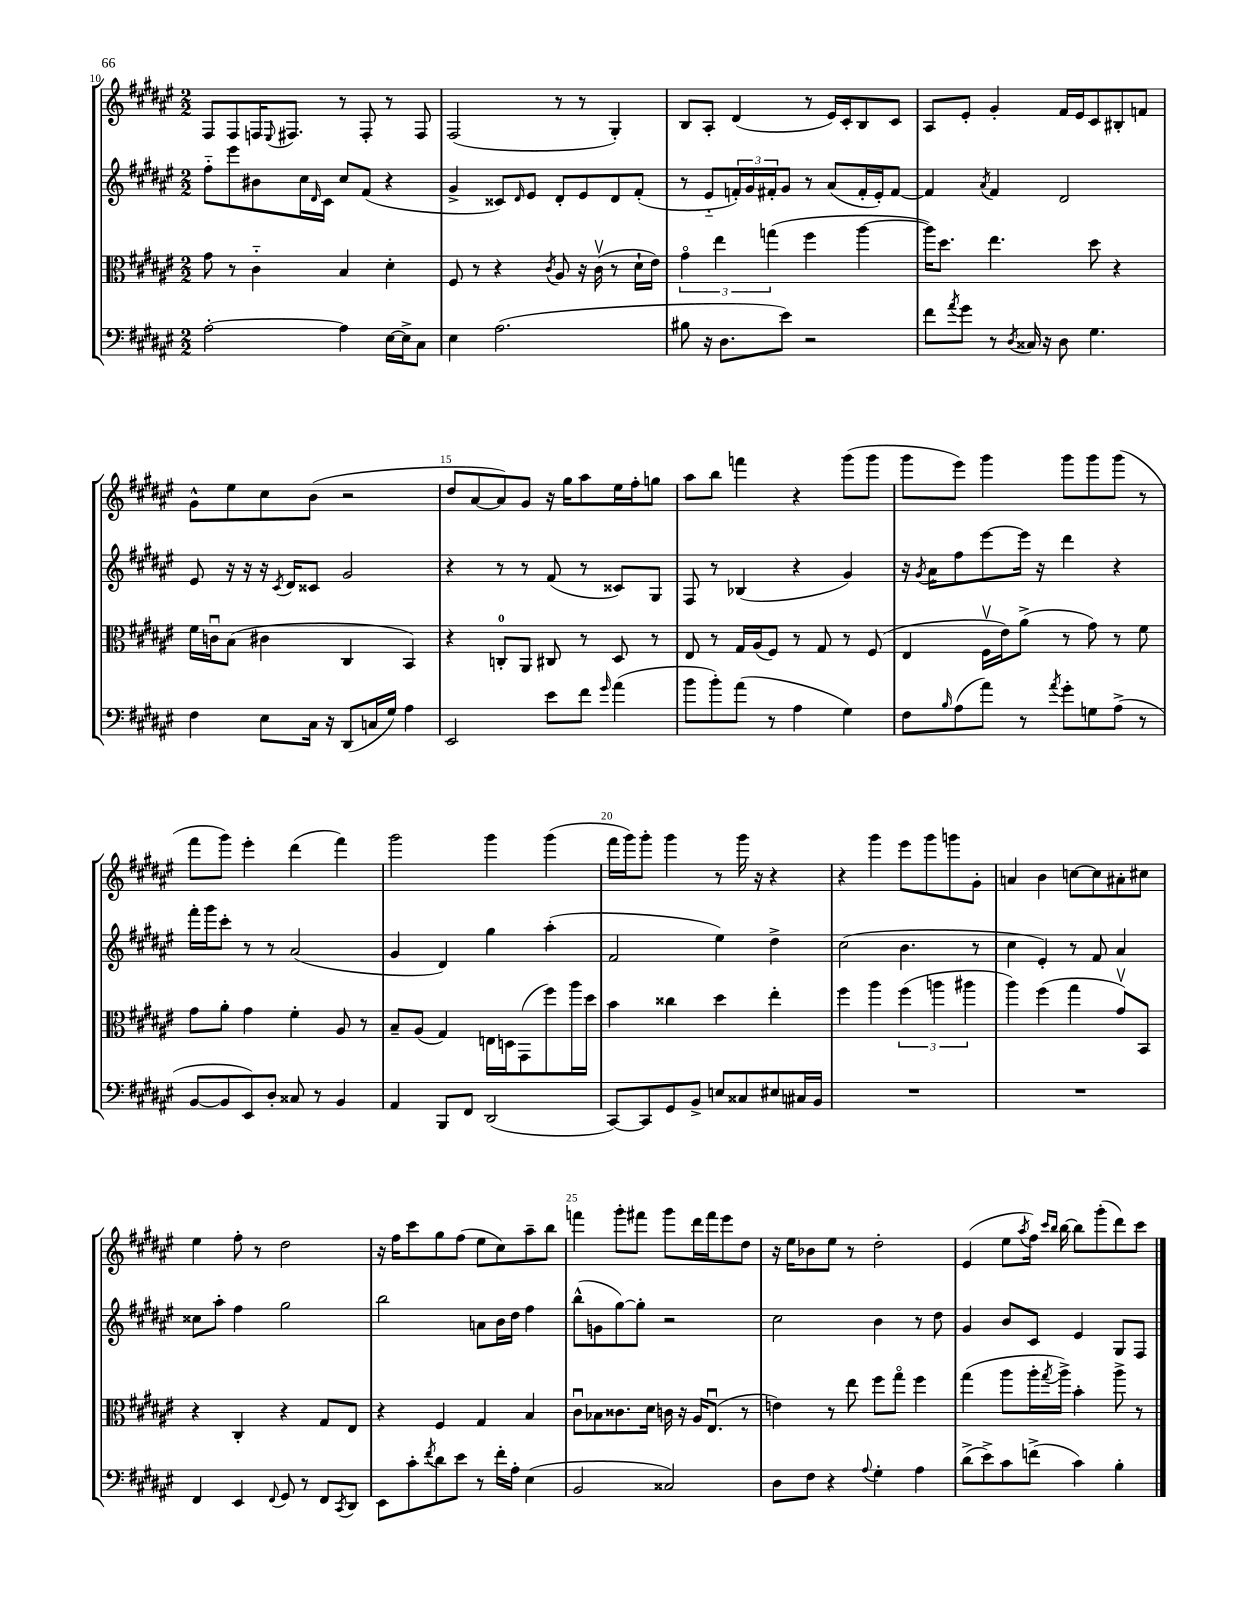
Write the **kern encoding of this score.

**kern	**kern	**kern	**kern
*part4	*part3	*part2	*part1
*staff4	*staff3	*staff2	*staff1
*clefF4	*clefC3	*clefG2	*clefG2
*k[f#c#g#d#a#e#]	*k[f#c#g#d#a#e#]	*k[f#c#g#d#a#e#]	*k[f#c#g#d#a#e#]
*M2/2	*M2/2	*M2/2	*M2/2
=10	=10	=10	=10
[2A#'\	8g#\	8ff#\L	8F#/L
.	8r	8eee#\	8F#/
.	4c#\	8b#X\	16Fn/K
.	.	.	8qqE#/
.	.	.	8.F#X/J
.	.	16cc#\L	.
.	.	16qqd#/	.
.	.	16c#\JJ	.
4A#\]	4B/	8cc#/L	8r
.	.	(8f#/J	8F#'/
[16E#\LL	4d#'\	4r	8r
16E#^\J]	.	.	.
8C#\J	.	.	8F#/
=11	=11	=11	=11
4E#\	8F#/	4g#^/	(2F#/
.	8r	.	.
(2.A#\	4r	8c##X/L)	.
.	.	16qqd#/	.
.	.	8e#/J	.
.	8qc#/	.	.
.	8A#/	8d#'/L	8r
.	16r	8e#/	8r
.	(16c#v\	.	.
.	8r	8d#/	4G#'/)
.	16d#`\LL	(8f#'/J	.
.	16e#\JJ)	.	.
=12	=12	=12	=12
8B#X\	6g#\	8r	8B/L
16r	.	8e#/L	8A#'/J
.	6ee#\	.	.
8.D#\L	.	.	.
.	.	24fn'/L)	(4d#/
.	.	24g#/	.
.	(6ggn\	24f#X'/J	.
8e#\J)	.	8g#/J	.
2r	4ff#\	8r	8r
.	.	(8a#/L	16e#/LL)
.	.	.	16c#'/J
.	[4aa#\	16f#'/L	8B/
.	.	16e#'/J)	.
.	.	[8f#/J	8c#/J
=13	=13	=13	=13
8f#\L	16aa#\KL])	4f#/]	8A#/L
.	8.dd#\J	.	.
8qa#/	.	.	.
8g#\J	.	.	8e#'/J
.	.	8qa#/	.
8r	4.ee#\	4f#/	4g#'/
8qD#/	.	.	.
16C##X/	.	.	.
16r	.	.	.
8D#\	.	2d#/	16f#/LL
.	.	.	16e#/J
4.G#\	8dd#\	.	8c#/
.	4r	.	8B#X'/
.	.	.	8fn/J
!!LO:LB:g=z
=14	=14	=14	=14
4F#\	16f#\LL	8e#/	8g#^^\L
.	16cnu\J	.	.
.	(8B\J	16r	8ee#\
.	.	16r	.
8E#\L	4c#X\	16r	8cc#\
.	.	8qc#/	.
.	.	16d#/KL	.
16C#\Jk	.	8c##X/J	(8b\J
16r	.	.	.
(8DD#/L	4C#/	2g#/	2r
16Cn/L	.	.	.
16G#/JJ)	.	.	.
4A#\	4BB/)	.	.
=15	=15	=15	=15
2EE#/	4r	4r	8dd#/L
.	.	.	[8a#/
.	8Cn'/L	8r	8a#/])
.	8AA#/J	8r	8g#/J
8e#\L	8C#X/	(8f#/	16r
.	.	.	16gg#\KL
8f#\J	8r	8r	8aa#\
16qqg#/	.	.	.
(4a#\	8D#/	8c##X/L)	16ee#\L
.	.	.	16ff#'\J
.	8r	8G#/J	8ggn\J
=16	=16	=16	=16
8b\L	8E#/	8F#/	8aa#\L
8b'\)	8r	8r	8bb\J
(8a#\J	16G#/LL	(4B-X/	4fffn\
.	(16A#/J	.	.
8r	8F#/J)	.	.
4A#\	8r	4r	4r
.	8G#/	.	.
4G#\)	8r	4g#/)	(8ggg#\L
.	(8F#/	.	8ggg#\J
=17	=17	=17	=17
8F#\L	4E#/	16r	8ggg#\L
.	.	8qg#/	.
.	.	16a#\KL	.
16qqB/	.	.	.
(8A#\	.	8ff#\	8eee#\J)
8a#\J)	16F#v\LL	[8eee#\	4ggg#\
.	16e#\J)	.	.
8r	(8a#^\J	16eee#\Jk]	.
.	.	16r	.
8qa#/	.	.	.
8g#'\L	8r	4ddd#\	8ggg#\L
8Gn\	8g#\)	.	8ggg#\
(8A#^\J	8r	4r	(8ggg#\J
8r	8f#\	.	8r
!!LO:LB:g=z
=18	=18	=18	=18
[8BB/L	8g#\L	16fff#'\LL	8fff#\L
.	.	16ggg#\J	.
8BB/]	8a#'\J	8ccc#'\J	8ggg#\J)
8EE#/)	4g#\	8r	4eee#'\
8D#'/J	.	8r	.
8C##X/	4f#'\	(2a#/	(4ddd#\
8r	.	.	.
4BB/	8A#/	.	4fff#\)
.	8r	.	.
=19	=19	=19	=19
4AA#/	8B~/L	4g#/	2ggg#\
.	(8A#/J	.	.
8BBB/L	4G#/)	4d#/)	.
8FF#/J	.	.	.
(2DD#/	16En\LL	4gg#\	4ggg#\
.	16Dn\J	.	.
.	(8GG#\	.	.
.	8ff#\)	(4aa#'\	(4ggg#\
.	16aa#\L	.	.
.	16dd#\JJ	.	.
=20	=20	=20	=20
[8CC#/L)	4b\	2f#/	16fff#\LL
.	.	.	16ggg#\J)
8CC#/]	.	.	8ggg#'\J
8GG#/	4cc##X\	.	4ggg#\
8BB^/J	.	.	.
8En/L	4dd#\	4ee#\)	8r
8C##X/	.	.	16ggg#\
.	.	.	16r
8E#X/	4ee#'\	4dd#^\	4r
16C#X/L	.	.	.
16BB/JJ	.	.	.
=21	=21	=21	=21
1r	4ff#\	(2cc#\	4r
.	4aa#\	.	4ggg#\
.	(6ff#\	4.b\	8eee#\L
.	.	.	8ggg#\
.	6aan\	.	.
.	.	.	8gggn\
.	6aa#X\	.	.
.	.	8r	8g#'\J
=22	=22	=22	=22
1r	4aa#\)	4cc#\	4an/
.	(4ff#\	4e#'/)	4b\
.	4gg#\	8r	[8ccn\L
.	.	8f#/	8cc\]
.	8g#v/L)	4a#/	8a#X'\
.	8BB/J	.	8cc#X\J
!!LO:LB:g=z
=23	=23	=23	=23
4FF#/	4r	8cc##X\L	4ee#\
.	.	8aa#'\J	.
4EE#/	4C#'/	4ff#\	8ff#'\
.	.	.	8r
8qqFF#/	.	.	.
8GG#/	4r	2gg#\	2dd#\
8r	.	.	.
8FF#/L	8G#/L	.	.
8qCC#/	.	.	.
8DD#/J	8E#/J	.	.
=24	=24	=24	=24
8EE#\L	4r	2bb\	16r
.	.	.	16ff#\KL
8c#'\	.	.	8ccc#\
8qf#/	.	.	.
8d#\	4F#/	.	8gg#\
8e#\J	.	.	(8ff#\J
8r	4G#/	8an\L	8ee#\L
16f#'\LL	.	16b\L	8cc#\)
16A#'\JJ	.	16dd#\JJ	.
(4E#\	4B/	4ff#\	8aa#~\
.	.	.	8bb\J
=25	=25	=25	=25
2BB/	8c#u\L	(8bb^^\L	4fffn\
.	8B-X\	8gn\	.
.	8.c##X\	[8gg#\)	8ggg#'\L
.	.	8gg#'\J]	8fff#X\J
.	16d#\Jk	.	.
2C##X/)	16cn\	2r	8ggg#\L
.	16r	.	.
.	16A#/KL	.	16ddd#\L
.	(8.E#u/J	.	16fff#\J
.	.	.	8eee#\
.	8r	.	8dd#\J
=26	=26	=26	=26
8D#\L	4en\)	2cc#\	16r
.	.	.	16ee#\KL
8F#\J	.	.	8b-X\
4r	8r	.	8ee#\J
.	8ee#\	.	8r
8qqA#/	.	.	.
4G#'\	8ff#\L	4b\	2dd#'\
.	8gg#\J	.	.
4A#\	4ff#\	8r	.
.	.	8dd#\	.
=27	=27	=27	=27
(8d#^\L	(4gg#\	4g#/	(4e#/
8e#^\)	.	.	.
8c#\	8aa#\L	8b/L	8ee#\L
.	.	.	8qaa#/
(8fn^\J	16aa#'\L	8c#/J	16ff#\Jk)
.	.	.	16qqccc#/LL
.	8qgg#/	.	16qqbb/JJ
.	16aa#^\JJ)	.	[16bb\
4c#\)	4b'\	4e#/	8bb\L]
.	.	.	(8ggg#'\
4B'\	8aa#^\	8G#/L	8ddd#\)
.	8r	8F#/J	8ccc#\J
==	==	==	==
*-	*-	*-	*-
